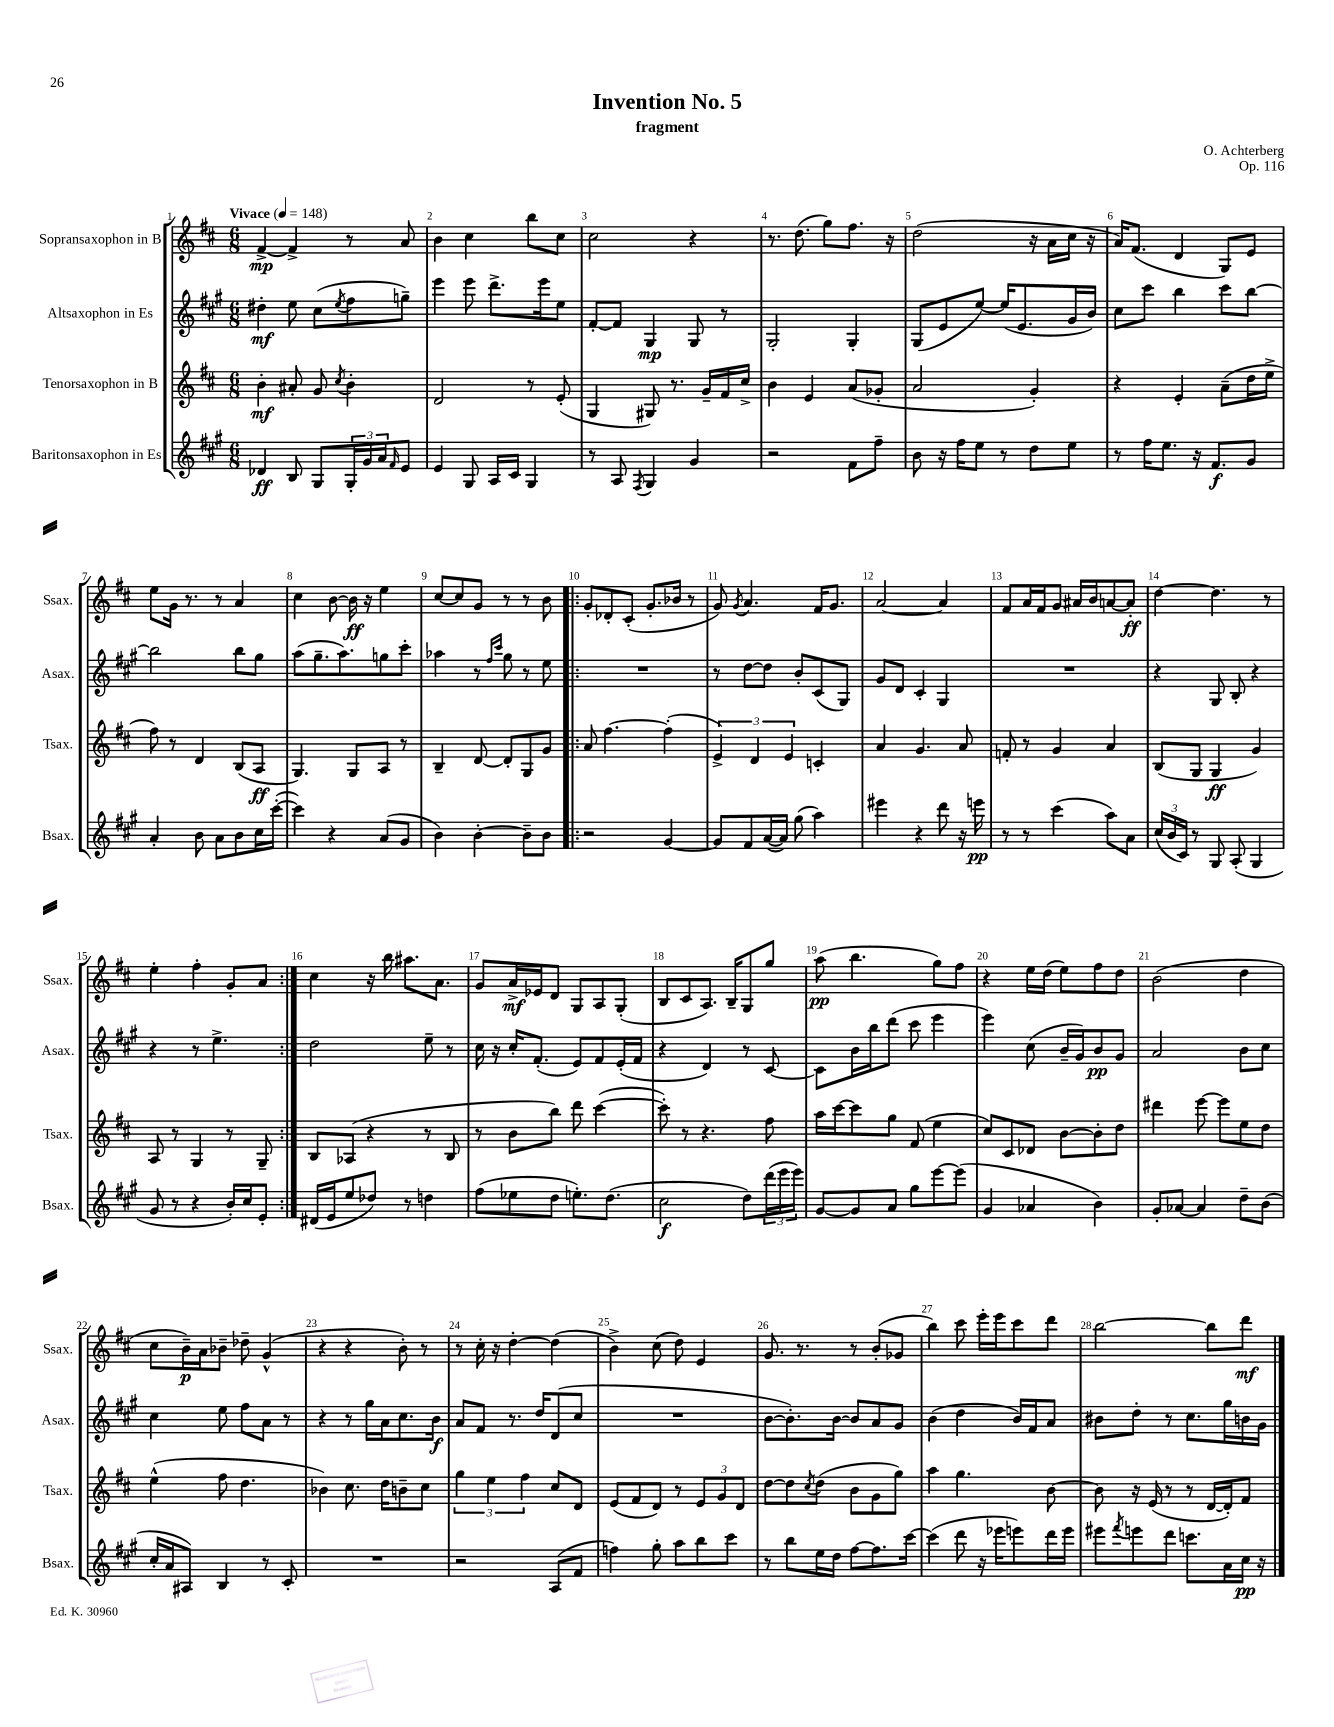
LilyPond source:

\header { title = "Invention No. 5" composer = "O. Achterberg" subtitle = "fragment" opus = "Op. 116" }
<<
\new StaffGroup <<
\new Staff = "s0" \with { instrumentName = "Sopransaxophon in B" shortInstrumentName = "Ssax." } {
    \clef treble \key d \major \numericTimeSignature \time 6/8 \tempo "Vivace" 4 = 148
    fis'4~->\mp fis'4-> r8 a'8 |
    b'4 cis''4 b''8 cis''8 |
    cis''2 r4 |
    r8. d''8.( g''8) fis''8. r16 |
    d''2( r16 a'16 cis''16 r16 |
    a'16) fis'8.( d'4 g8) e'8 |
    e''8 g'16 r8. r8 a'4 |
    cis''4 b'8~ b'16\ff r16 e''4 |
    cis''8~ cis''8 g'8 r8 r8 b'8 |
    \repeat volta 2 { g'8-. des'8-. cis'8-.( g'8.-. bes'16 r8 |
    g'8) \acciaccatura { g'8 } a'4. fis'16 g'8. |
    a'2~ a'4 |
    fis'8 a'16 fis'16 g'8 ais'16 b'16 a'8~ a'8-.\ff |
    d''4~ d''4. r8 |
    e''4-. fis''4-. g'8-. a'8 | }
    cis''4 r16 b''16 ais''8. a'8. |
    g'8 a'16->\mf ees'16 d'8 g8 a8 g8-.( |
    b8 cis'8 a8.) b16-- g8 g''8 |
    a''8\pp( b''4. g''8) fis''8 |
    r4 e''16 d''16( e''8) fis''8 d''8 |
    b'2( d''4 |
    cis''8 b'16--\p) a'16 bes'8-- des''8-- g'4-^( |
    r4 r4 b'8-.) r8 |
    r8 cis''16-. r16 d''4~-. d''4( |
    b'4->) cis''8( d''8) e'4 |
    g'8. r8. r8 b'8-.( ges'8 |
    b''4) cis'''8 e'''16-. e'''16 cis'''8 d'''8 |
    b''2~ b''8 d'''8\mf \bar "|." |
}
\new Staff = "s1" \with { instrumentName = "Altsaxophon in Es" shortInstrumentName = "Asax." } {
    \clef treble \key a \major \numericTimeSignature \time 6/8
    dis''4-.\mf e''8 cis''8( \acciaccatura { e''8 } fis''8 g''8--) |
    e'''4 e'''8 d'''8.-> e'''16 e''8 |
    fis'8~-. fis'8 gis4\mp gis8 r8 |
    gis2-. gis4-. |
    gis8( e'8 e''8~) e''16( e'8. gis'16 b'16) |
    cis''8 cis'''8 b''4 cis'''8 b''8~ |
    b''2 b''8 gis''8 |
    a''8( gis''8.-- a''8.) g''8 cis'''8-. |
    aes''4 r8 \grace { fis''16 cis'''16 } gis''8 r8 e''8 |
    \repeat volta 2 { R2. |
    r8 d''8~ d''8 b'8-. cis'8( gis8) |
    gis'8 d'8 cis'4-. gis4 |
    R2. |
    r4 gis8 b8-. r4 |
    r4 r8 e''4.-> | }
    d''2 e''8-- r8 |
    cis''16 r16 cis''16-. fis'8.-.( e'8) fis'8 e'16-.( fis'16 |
    r4 d'4) r8 cis'8~ |
    cis'8 b'16 b''16 d'''8( cis'''8 e'''4 |
    e'''4) cis''8( b'16-- gis'16) b'8\pp gis'8 |
    a'2 b'8 cis''8 |
    cis''4 e''8 fis''8 a'8 r8 |
    r4 r8 gis''16 a'16 cis''8. b'16\f |
    a'8 fis'8 r8. d''16 d'8( cis''8 |
    R2. |
    b'8~ b'8.-.) b'16~ b'8 a'8 gis'8 |
    b'4( d''4 b'16) fis'16 a'8 |
    bis'8 d''8-. r8 cis''8. gis''16 b'16 gis'16 \bar "|." |
}
\new Staff = "s2" \with { instrumentName = "Tenorsaxophon in B" shortInstrumentName = "Tsax." } {
    \clef treble \key d \major \numericTimeSignature \time 6/8
    b'4-.\mf ais'8-. g'8 \acciaccatura { cis''8 } b'4-. |
    d'2 r8 e'8-.( |
    g4 gis8) r8. g'16-- fis'16 cis''16-> |
    b'4 e'4 a'8( ges'8-. |
    a'2 g'4-.) |
    r4 e'4-. a'8--( d''16 e''16-> |
    fis''8) r8 d'4 b8( a8\ff |
    g4.) g8 a8 r8 |
    b4-- d'8~ d'8-. g8 g'8 |
    \repeat volta 2 { a'8 fis''4.~ fis''4-.( |
    \tuplet 3/2 { e'4->) d'4 e'4 } c'4-. |
    a'4 g'4. a'8 |
    f'8-. r8 g'4 a'4 |
    b8( g8 g4\ff g'4) |
    a8 r8 g4 r8 g8-- | }
    b8 aes8( r4 r8 b8 |
    r8 b'8 b''8) d'''8 cis'''4~( |
    cis'''8-.) r8 r4. fis''8 |
    a''16 cis'''16~ cis'''8 g''8 fis'8( e''4 |
    cis''8) cis'8 des'8 b'8~ b'8-. d''8 |
    dis'''4 e'''8~ e'''8 e''8 d''8 |
    e''4-^( fis''8 d''4. |
    bes'4) cis''8. d''16 b'8-- cis''8 |
    \tuplet 3/2 { g''4 e''4 fis''4 } cis''8 d'8 |
    e'8( fis'8 d'8) r8 \tuplet 3/2 { e'8 g'8 d'8 } |
    d''8~ d''8 \acciaccatura { cis''8 } d''8( b'8 g'8 g''8) |
    a''4 g''4. b'8~ |
    b'8 r16 e'16( r8 r8 d'16~ d'16-.) fis'8 \bar "|." |
}
\new Staff = "s3" \with { instrumentName = "Baritonsaxophon in Es" shortInstrumentName = "Bsax." } {
    \clef treble \key a \major \numericTimeSignature \time 6/8
    des'4\ff b8 gis8 \tuplet 3/2 { gis16-. gis'16 a'16 } \grace { fis'16 } e'8 |
    e'4 gis8 a16 cis'16 gis4 |
    r8 a8 \acciaccatura { fis8 } gis4 gis'4 |
    r2 fis'8 fis''8-- |
    b'8 r16 fis''16 e''8 r8 d''8 e''8 |
    r8 fis''16 e''8. r16 fis'8.\f gis'8 |
    a'4-. b'8 a'8 b'8 cis''16 cis'''16~-.( |
    cis'''4) r4 a'8( gis'8 |
    b'4) b'4~-. b'8-- b'8 |
    \repeat volta 2 { r2 gis'4~ |
    gis'8 fis'8 a'16~( a'16) gis''8( a''4) |
    eis'''4 r4 d'''8 r16 e'''16\pp |
    r8 r8 cis'''4( a''8) a'8 |
    \tuplet 3/2 { cis''16( b'16 cis'16) } r8 gis8 a8-.( gis4 |
    gis'8 r8 r4 b'16-.) cis''16 e'8-. | }
    dis'16( e'16 e''8 des''8) r8 d''4 |
    fis''8( ees''8 d''8 e''8.-.) d''8.( |
    cis''2\f d''8) \tuplet 3/2 { d'''16( e'''16 e'''16) } |
    gis'8~ gis'8 a'8 gis''8 e'''8~ e'''8( |
    gis'4 aes'4 b'4) |
    gis'8-. aes'8~ aes'4 d''8-- b'8( |
    cis''16-. a'16 ais8) b4 r8 cis'8-. |
    R2. |
    r2 a8( fis'8 |
    f''4) gis''8-. a''8 b''8 cis'''8 |
    r8 b''8 e''16 d''16 fis''8~ fis''8. cis'''16~ |
    cis'''4( d'''8 r16 ees'''16 e'''8) d'''16 e'''16 |
    eis'''8 \acciaccatura { fis'''8 } e'''8 d'''8 c'''8. a'16 cis''16\pp r16 \bar "|." |
}
>>
>>
\layout { \context { \Score \override BarNumber.break-visibility = ##(#f #t #t) barNumberVisibility = #all-bar-numbers-visible } }
